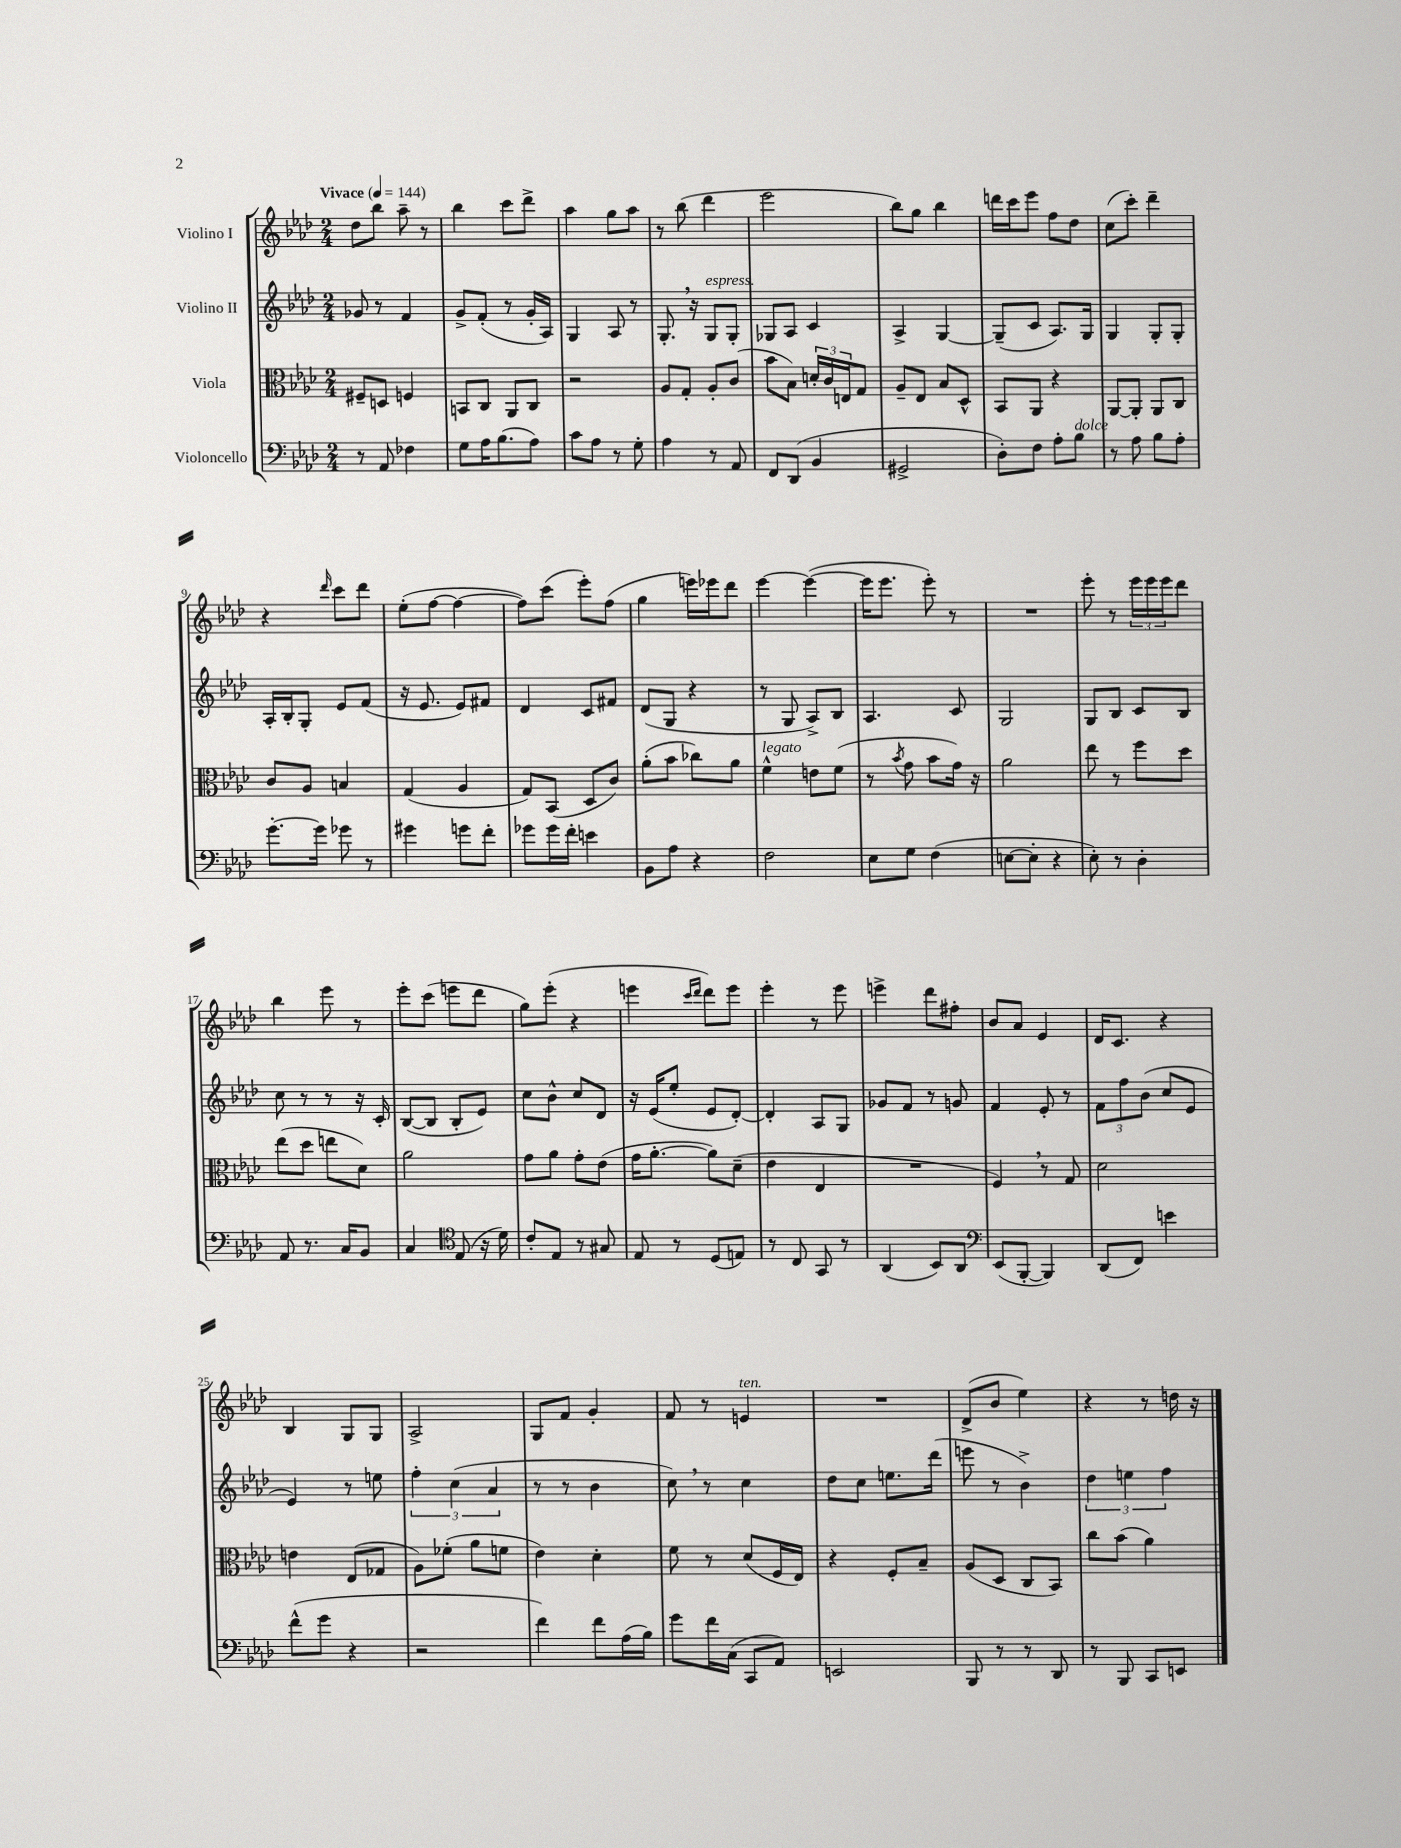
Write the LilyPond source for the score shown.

<<
\new StaffGroup <<
\new Staff = "s0" \with { instrumentName = "Violino I" } {
    \clef treble \key aes \major \numericTimeSignature \time 2/4 \tempo "Vivace" 4 = 144
    des''8 bes''8 aes''8-- r8 |
    bes''4 c'''8 des'''8-> |
    aes''4 g''8 aes''8 |
    r8 bes''8( des'''4 |
    ees'''2 |
    bes''8) g''8 bes''4 |
    d'''16 c'''16 ees'''8 f''8 des''8 |
    c''8( c'''8-.) des'''4-- |
    r4 \grace { des'''16 } c'''8 des'''8 |
    ees''8-.( f''8~ f''4~ |
    f''8) c'''8( ees'''8-.) f''8( |
    g''4 e'''16) ees'''16 des'''8 |
    ees'''4~ ees'''4~( |
    ees'''16 ees'''8. ees'''8-.) r8 |
    R2 |
    ees'''8-. r8 \tuplet 3/2 { ees'''16 ees'''16 ees'''16 } des'''8 |
    bes''4 ees'''8 r8 |
    ees'''8-. c'''8( e'''8 des'''8 |
    g''8) ees'''8-.( r4 |
    e'''4 \grace { c'''16 des'''16 } des'''8) e'''8 |
    ees'''4-. r8 ees'''8 |
    e'''4-> des'''8 fis''8-. |
    bes'8 aes'8 ees'4 |
    des'16 c'8. r4 |
    bes4 g8 g8 |
    aes2-> |
    g8 f'8 g'4-. |
    f'8 r8 e'4^\markup { \italic "ten." } |
    R2 |
    des'8->( bes'8 ees''4) |
    r4 r8 d''16 r16 \bar "|." |
}
\new Staff = "s1" \with { instrumentName = "Violino II" } {
    \clef treble \key aes \major \numericTimeSignature \time 2/4
    ges'8 r8 f'4 |
    g'8-> f'8-.( r8 g'16-. aes16) |
    g4 aes8 r8 |
    g8.-. \breathe r16 g8^\markup { \italic "espress." } g8-. |
    ges8 aes8 c'4 |
    aes4-> g4~ |
    g8--( c'8 aes8.) g16 |
    g4 g8-. g8-. |
    aes16-. bes16-. g8-. ees'8 f'8( |
    r16 ees'8. ees'8) fis'8 |
    des'4 c'8 fis'8 |
    des'8( g8 r4 |
    r8 g8 aes8->) bes8 |
    aes4. c'8 |
    g2 |
    g8 bes8 c'8 bes8 |
    c''8 r8 r8 r16 c'16-. |
    bes8~( bes8 bes8-. ees'8) |
    c''8 bes'8-^ c''8 des'8 |
    r16 ees'16( ees''8-. ees'8 des'8~-.) |
    des'4-. aes8 g8 |
    ges'8 f'8 r8 g'8 |
    f'4 ees'8-. r8 |
    \tuplet 3/2 { f'8 f''8 bes'8( } c''8 ees'8 |
    ees'4) r8 e''8 |
    \tuplet 3/2 { f''4-. c''4( aes'4 } |
    r8 r8 bes'4 |
    c''8) \breathe r8 c''4 |
    des''8 c''8 e''8. des'''16( |
    e'''8 r8 bes'4->) |
    \tuplet 3/2 { des''4 e''4 f''4 } \bar "|." |
}
\new Staff = "s2" \with { instrumentName = "Viola" } {
    \clef alto \key aes \major \numericTimeSignature \time 2/4
    fis8-- d8 f4 |
    b,8 c8 aes,8 c8 |
    r2 |
    aes8 g8-. aes8-. c'8( |
    bes'8 bes8) \tuplet 3/2 { d'16-. c'16 e16 } g8 |
    aes8-- ees8 bes8 des8-^ |
    bes,8 aes,8 r4 |
    aes,8~ aes,8-. aes,8 c8 |
    c'8 aes8 b4 |
    g4( aes4 |
    g8) bes,8( des8 c'8) |
    aes'8-.( bes'8 ces''8) aes'8 |
    f'4-^^\markup { \italic "legato" } e'8 f'8( |
    r8 \acciaccatura { bes'8 } g'8 bes'8 g'16) r16 |
    aes'2 |
    ees''8 r8 f''8 des''8 |
    ees''8( des''8 e''8 des'8) |
    aes'2 |
    g'8 aes'8 g'8-. ees'8( |
    g'16 aes'8.~-. aes'8) des'8--( |
    ees'4 ees4 |
    R2 |
    f4) \breathe r8 g8 |
    des'2 |
    e'4 ees8( ges8 |
    aes8) fes'8-.( aes'8 f'8 |
    ees'4) des'4-. |
    f'8 r8 des'8( f16 ees16) |
    r4 f8-. bes8-- |
    aes8( des8 c8 bes,8) |
    c''8 bes'8( aes'4) \bar "|." |
}
\new Staff = "s3" \with { instrumentName = "Violoncello" } {
    \clef bass \key aes \major \numericTimeSignature \time 2/4
    r8 aes,8 fes4 |
    g8 aes16 bes8.( aes8) |
    c'8 aes8 r8 g8-. |
    aes4 r8 aes,8 |
    f,8 des,8( bes,4 |
    gis,2-> |
    des8-.) f8 aes8-. bes8^\markup { \italic "dolce" } |
    r8 aes8 bes8 aes8-. |
    g'8.~-. g'16 ges'8 r8 |
    gis'4 g'8 f'8-. |
    ges'8 ges'16 f'16-. e'4 |
    bes,8 aes8 r4 |
    f2 |
    ees8 g8 f4( |
    e8~ e8-. r4 |
    ees8-.) r8 des4-. |
    aes,8 r8. c16 bes,8 |
    c4 \clef tenor ees8( r16 des'16) |
    c'8-. ees8 r8 gis8 |
    ees8 r8 des8( e8) |
    r8 c8 g,8 r8 |
    aes,4( bes,8) aes,8 |
    \clef bass ees,8( bes,,8~-. bes,,4) |
    des,8( f,8) e'4 |
    f'8-^( g'8 r4 |
    r2 |
    f'4) f'8 aes16( bes16) |
    g'8 f'16 c16( c,8 aes,8) |
    e,2 |
    bes,,8 r8 r8 des,8 |
    r8 bes,,8 c,8 e,8 \bar "|." |
}
>>
>>
